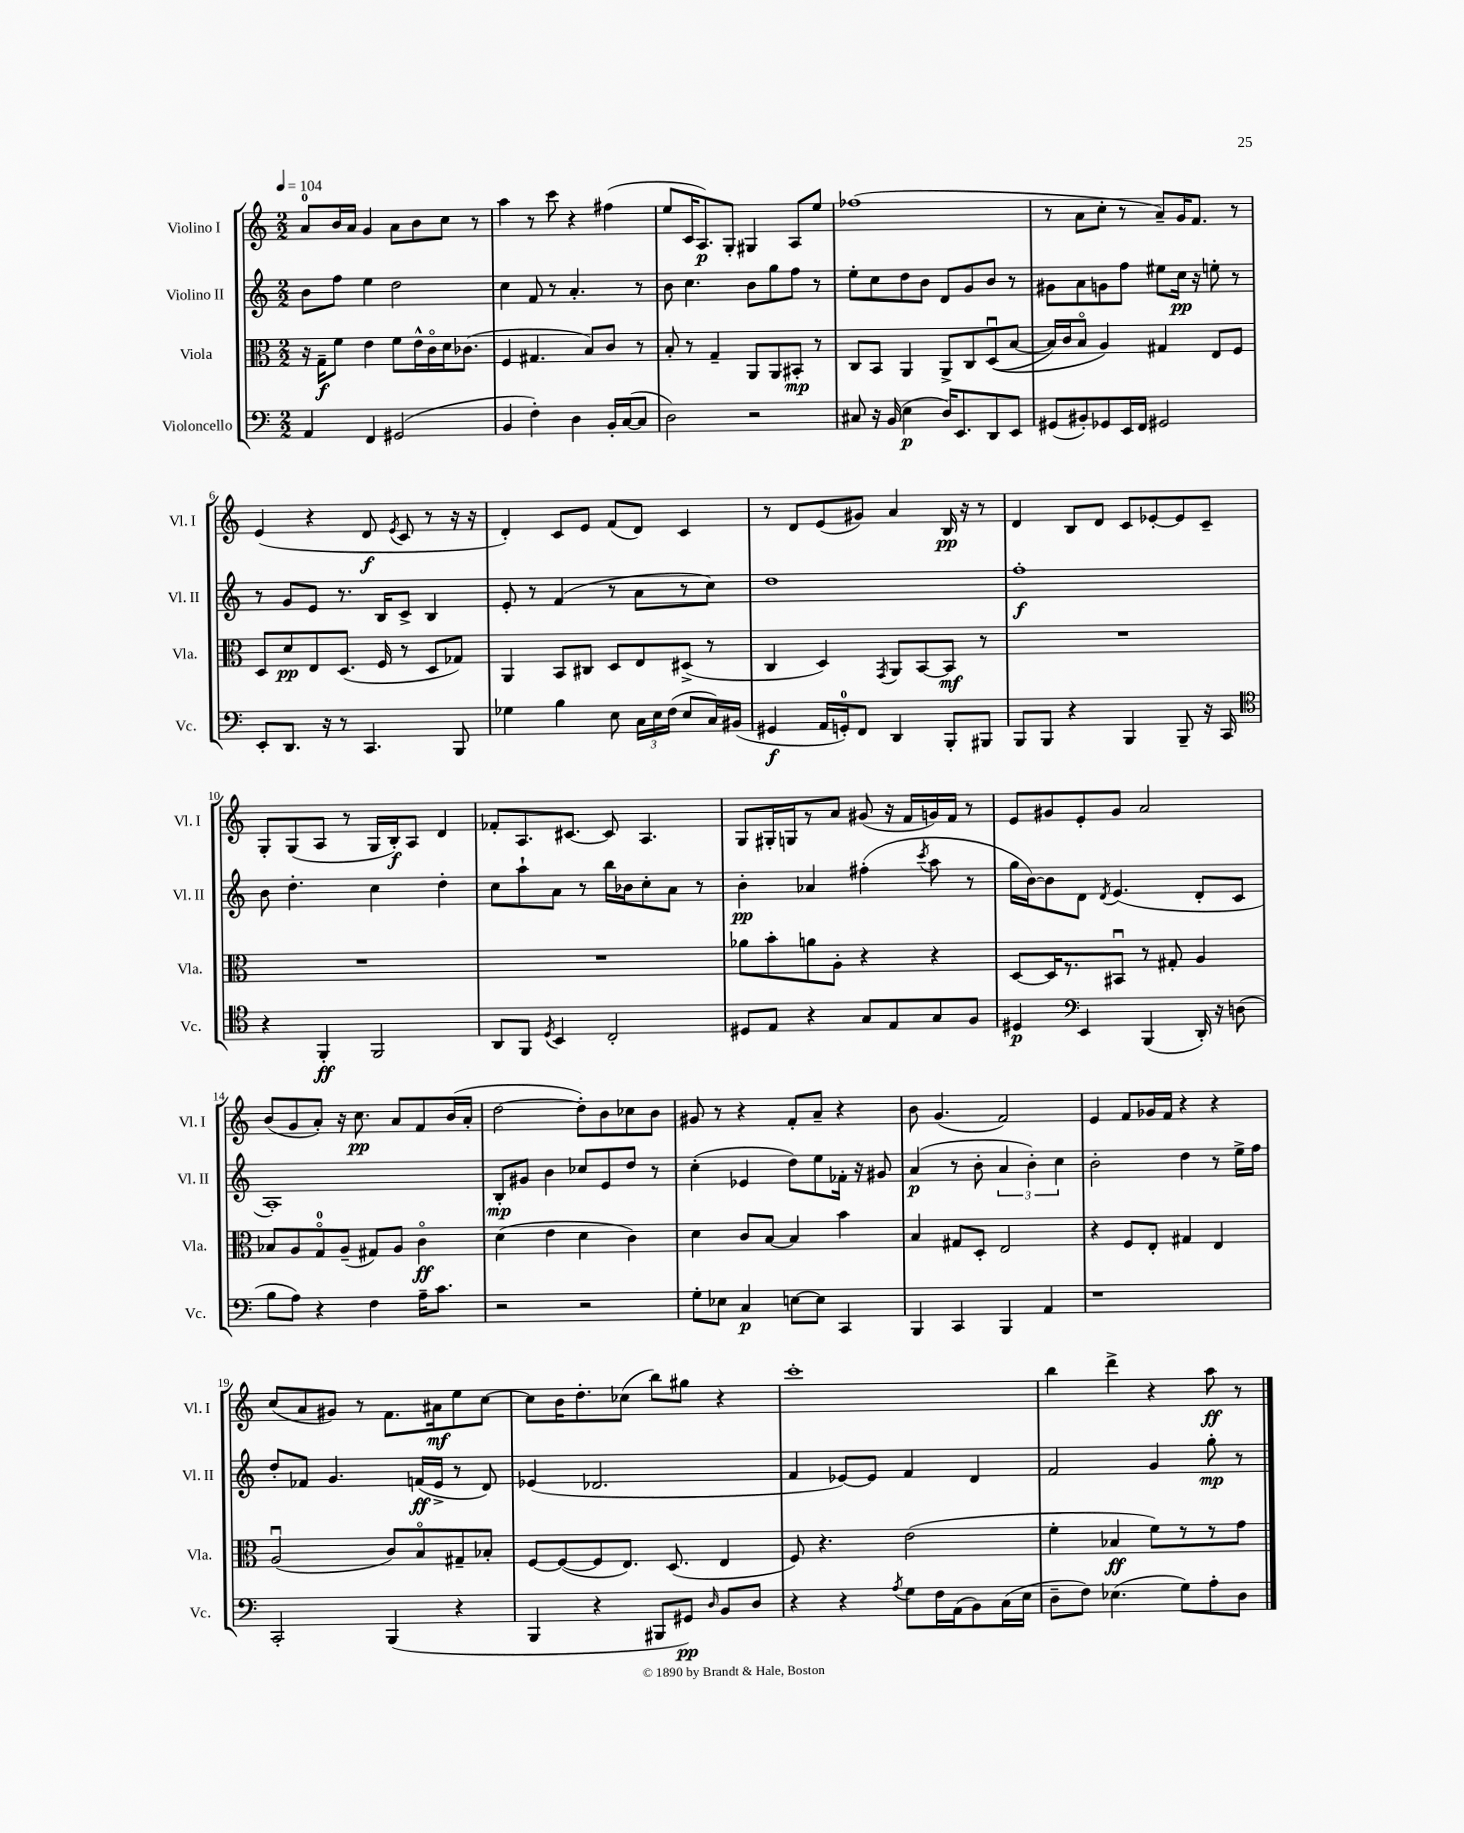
<<
\new StaffGroup <<
\new Staff = "s0" \with { instrumentName = "Violino I" shortInstrumentName = "Vl. I" } {
    \clef treble \key c \major \numericTimeSignature \time 2/2 \tempo 4 = 104
    \autoBeamOff a'8[-0 b'16 a'16] g'4 a'8[ b'8 c''8] r8 |
    a''4 r8 c'''8 r4 fis''4( |
    e''8[ c'16 a8.\p) g8]-. gis4 a8[ e''8] |
    fes''1( |
    r8 a'8[ c''8]-. r8 a'8[--) g'16 f'8.] r8 |
    e'4( r4 d'8\f \acciaccatura { e'8 } c'8 r8 r16 r16 |
    d'4-.) c'8[ e'8] f'8[( d'8]) c'4 |
    r8 d'8[ e'8( gis'8]) a'4 b16\pp r16 r8 |
    d'4 b8[ d'8] c'8[ ees'8~-. ees'8 c'8]-- |
    g8[-. g8( a8] r8 g16[ b16-.\f) a8] d'4 |
    fes'8[-. a8. cis'8.]~ cis'8 a4. |
    g8[ gis16-. g16 r8 a'8] gis'8( r16 f'16[ g'16) f'16] r8 |
    e'8[ gis'8 e'8-. gis'8] a'2 |
    b'8[( g'8 a'8]-.) r16 c''8.\pp a'8[ f'8 b'16( a'16]-. |
    d''2~ d''8[-.) b'8 ces''8 b'8] |
    gis'8 r8 r4 f'8[-. a'8]-- r4 |
    b'8 g'4.( f'2) |
    e'4 f'8[ ges'16 f'16] r4 r4 |
    c''8[( a'8 gis'8]) r8 f'8.[ ais'16\mf e''8 c''8]~ |
    c''8[ b'16 d''8.-. ces''8]( b''8[) gis''8] r4 |
    c'''1-. |
    b''4 d'''4-> r4 a''8\ff r8 \bar "|." |
}
\new Staff = "s1" \with { instrumentName = "Violino II" shortInstrumentName = "Vl. II" } {
    \clef treble \key c \major \numericTimeSignature \time 2/2
    \autoBeamOff b'8[ f''8] e''4 d''2 |
    c''4 f'8 r8 a'4.-. r8 |
    b'8 c''4. b'8[ g''8 f''8] r8 |
    e''8[-. c''8 d''8 b'8] d'8[ g'8 b'8] r8 |
    gis'8[ a'8 g'8 f''8] eis''8[ c''16]\pp r16 e''8-. r8 |
    r8 g'8[ e'8] r8. b16[ c'8]-> b4 |
    e'8-. r8 f'4( r8 a'8[ r8 c''8]) |
    d''1 |
    f''1-.\f |
    b'8 d''4.-. c''4 d''4-. |
    c''8[ a''8-! a'8] r8 b''16[ bes'16 c''8-. a'8] r8 |
    b'4-.\pp aes'4 fis''4-.( \acciaccatura { c'''8 } a''8 r8 |
    g''16[ b'16~) b'8 d'8] \acciaccatura { d'8 } e'4.( d'8[-. c'8] |
    a1-.) |
    b8[-.\mp gis'8] b'4 ces''8[ e'8 d''8] r8 |
    c''4-.( ees'4 d''8[) e''8 fes'16]-. r16 gis'8 |
    a'4\p( r8 b'8-. \tuplet 3/2 { a'4 b'4-.) c''4 } |
    b'2-. d''4 r8 e''16[-> f''16] |
    d''8[-. fes'8] g'4. f'16[\ff( e'16]-> r8 d'8) |
    ees'4( des'2. |
    f'4 ees'8[~) ees'8] f'4 d'4 |
    f'2 g'4 g''8-.\mp r8 \bar "|." |
}
\new Staff = "s2" \with { instrumentName = "Viola" shortInstrumentName = "Vla." } {
    \clef alto \key c \major \numericTimeSignature \time 2/2
    \autoBeamOff r16 g16[--\f f'8] e'4 f'8[ e'16-^ c'16\flageolet d'16 ces'8.]( |
    f4 gis4. b8[) c'8] r8 |
    b8-. r8 g4-- a,8[ a,8 bis,8]-.\mp r8 |
    c8[ b,8] a,4 a,8[-> c8 d8\downbow(\( b8]~ |
    b16[) c'16 b8]\flageolet a4\) gis4 e8[ f8] |
    d8[ d'8\pp e8 d8.]( f16 r8 d8[ ges8]) |
    a,4 b,8[ cis8] d8[ e8 dis8]->( r8 |
    c4 d4) \acciaccatura { g,8 } a,8[ b,8~ b,8]\mf r8 |
    R1 |
    R1 |
    R1 |
    aes'8[ b'8-. a'8 a8]-. r4 r4 |
    d8[~ d16 r8. bis,8]\downbow r8 gis8-. a4 |
    bes8[ a8 g8-0\flageolet a8]--( gis8[) a8] c'4\flageolet\ff |
    d'4( e'4 d'4 c'4) |
    d'4 c'8[ b8]~ b4 b'4 |
    b4 gis8[ d8]-. e2 |
    r4 f8[ e8]-. gis4 e4 |
    a2\downbow( c'8[) b8\flageolet gis8-- bes8]-. |
    f8[~ f8~( f8 e8.]) d8.( e4 |
    f8) r4. e'2( |
    f'4-. bes4\ff f'8[) r8 r8 g'8] \bar "|." |
}
\new Staff = "s3" \with { instrumentName = "Violoncello" shortInstrumentName = "Vc." } {
    \clef bass \key c \major \numericTimeSignature \time 2/2
    \autoBeamOff a,4 f,4 gis,2( |
    b,4 f4-.) d4 b,16[-. c16~( c8] |
    d2) r2 |
    cis8 r16 b,16( e4\p d16[) e,8. d,8 e,8] |
    gis,8[( bis,8-.) ges,8 e,16 f,16] gis,2 |
    e,8[-. d,8.] r16 r8 c,4. b,,8 |
    ges4 b4 e8 \tuplet 3/2 { c16[ e16 f16]( } e8[ c16) bis,16]( |
    gis,4\f a,16[ g,16-0-.) f,8] d,4 b,,8[-. bis,,8] |
    b,,8[ b,,8] r4 b,,4 b,,8-- r16 c,16 |
    \clef tenor r4 f,4-.\ff f,2 |
    a,8[ f,8] \acciaccatura { d8 } b,4 c2-. |
    dis8[ e8] r4 g8[ e8 g8 f8] |
    dis4\p \clef bass e,4 b,,4( d,16-.) r16 d8( |
    b8[ a8]) r4 f4 a16[-- c'8.] |
    r2 r2 |
    g8[-. ees8] c4\p e8[~ e8] c,4 |
    b,,4 c,4 b,,4 a,4 |
    r1 |
    c,2-. b,,4( r4 |
    b,,4 r4 bis,,8[ gis,8]\pp) \grace { d16 } b,8[ d8] |
    r4 r4 \acciaccatura { a8 } g8[ f16 a,16( b,8) c16( e16] |
    d8[-- f8]) ees4.( g8[) a8-. d8] \bar "|." |
}
>>
>>
